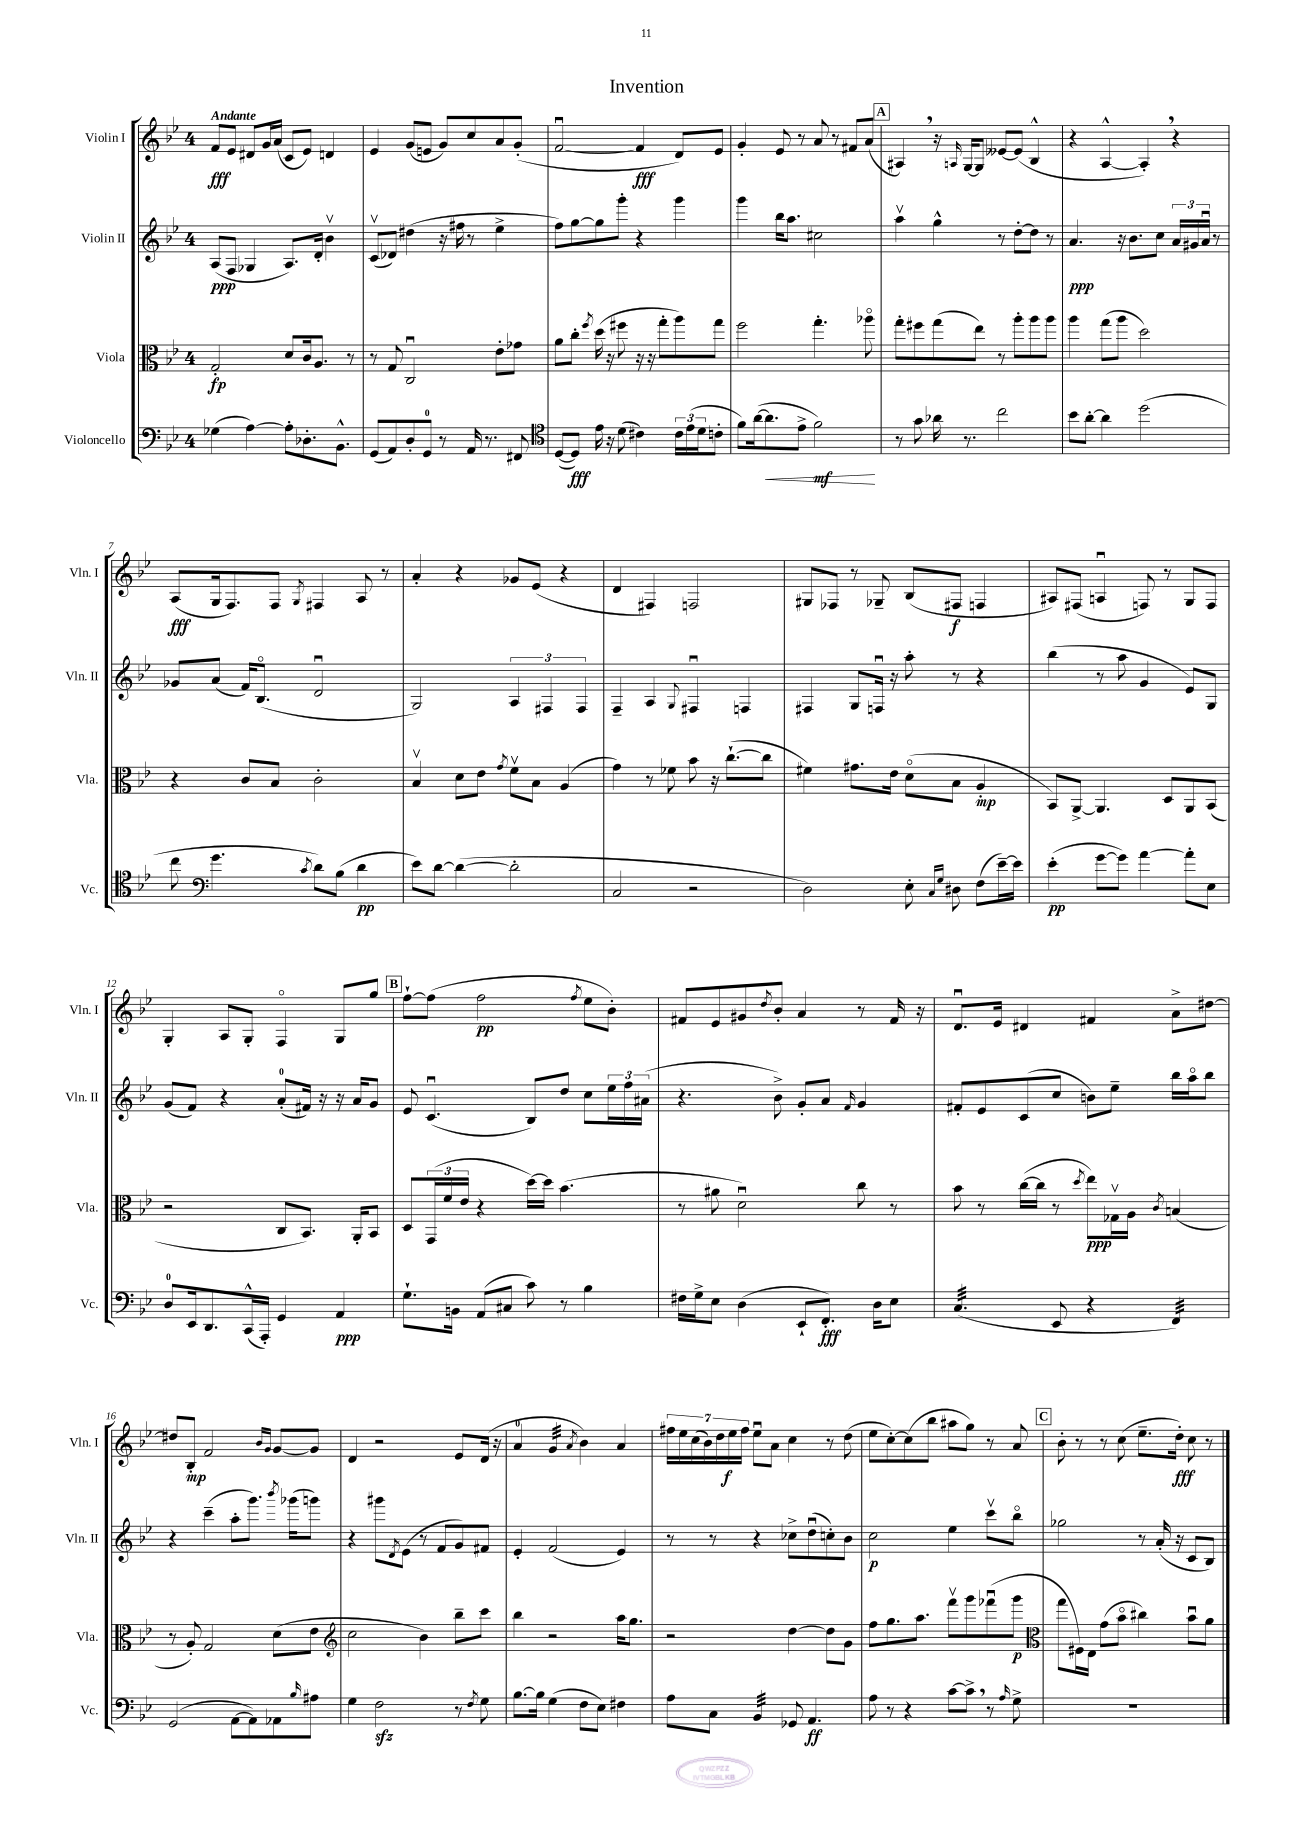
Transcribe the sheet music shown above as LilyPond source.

\header { title = "Invention" }
<<
\new StaffGroup <<
\new Staff = "s0" \with { instrumentName = "Violin I" shortInstrumentName = "Vln. I" } {
    \clef treble \key bes \major \once \override Staff.TimeSignature.style = #'single-digit \time 4/4 \tempo "Andante"
    f'8\fff ees'8 dis'8 g'16 a'16( c'8 ees'8) d'4 |
    ees'4 g'8( e'8 g'8) c''8 a'8 g'8-.( |
    f'2~\downbow f'4\fff d'8) ees'8 |
    g'4-. ees'8 r8 a'8 r8 fis'8 a'8( |
    \mark \markup { \box "A" } ais4) \breathe r16 \grace { a16 } g16~ g8 eeses'8~ eeses'8( bes4-^ |
    r4 a4~-^ a4-.) \breathe r4 |
    a8\fff( g16 f8.) f8 \acciaccatura { g8 } fis4 a8 r8 |
    a'4-. r4 ges'8 ees'8( r4 |
    d'4 fis4) f2 |
    gis8 fes8 r8 ges8-- bes8( fis8\f f4 |
    ais8) fis8( a4\downbow f8) r8 g8 f8 |
    g4-. a8 g8-. f4\flageolet g8 g''8 |
    \mark \markup { \box "B" } f''8~-! f''8( f''2\pp \acciaccatura { f''8 } ees''8 bes'8-.) |
    fis'8 ees'8 gis'8 \acciaccatura { d''8 } bes'8-. a'4 r8 fis'16 r16 |
    d'8.\downbow ees'16 dis'4 fis'4 a'8-> dis''8~ |
    dis''8 bes8-.\mp f'2 \grace { bes'16 g'16 } g'8~ g'8 |
    d'4 r2 ees'8 d'16( r16 |
    a'4-0 g'4:32 \acciaccatura { a'8 } bes'4) a'4 |
    \tuplet 7/4 { fis''16 ees''16 c''16( bes'16) d''16 ees''16\f fis''16 } ees''8\downbow a'8 c''4 r8 d''8( |
    ees''8 c''8~-.) c''8( bes''8 ais''8 g''8) r8 a'8 |
    \mark \markup { \box "C" } bes'8-. r8 r8 c''8( ees''8.-- d''16-.\fff) c''8 r8 \bar "|." |
}
\new Staff = "s1" \with { instrumentName = "Violin II" shortInstrumentName = "Vln. II" } {
    \clef treble \key bes \major \once \override Staff.TimeSignature.style = #'single-digit \time 4/4
    a8\ppp( f8 ges4 a8.) d'16-. bes'4\upbow |
    c'8\upbow( des'8) dis''4( r16 fis''16 r8 ees''4-> |
    f''8) g''8~ g''8 g'''8-. r4 g'''4 |
    g'''4 bes''16 a''8. cis''2 |
    \mark \markup { \box "A" } a''4\upbow g''4-^ r8 d''8~-. d''8 r8 |
    a'4.\ppp r16 bes'8. c''8 \tuplet 3/2 { a'16 gis'16 a'16\downbow } r8 |
    ges'8 a'8( f'16) bes8.\flageolet( d'2\downbow |
    g2) \tuplet 3/2 { a4 fis4 fis4 } |
    f4-- a4 \appoggiatura { g8 } fis4\downbow f4 |
    fis4 g8 f16\downbow r16 a''8-. r8 r4 |
    bes''4( r8 a''8 g'4 ees'8) g8 |
    g'8( f'8) r4 a'8-0-.( fis'16) r16 r16 a'16 g'8 |
    \mark \markup { \box "B" } ees'8 c'4.\downbow( bes8) d''8 c''8 \tuplet 3/2 { ees''16 f''16 ais'16( } |
    r4. bes'8->) g'8-. a'8 \grace { f'16 } g'4 |
    fis'8-. ees'8 c'8( c''8 b'8) ees''8-- bes''16 a''16\flageolet bes''8 |
    r4 c'''4--( a''8-. g'''8.) \acciaccatura { bes'''8 } ges'''16( g'''8) |
    r4 gis'''8 \acciaccatura { d'8 } ees'8( r8 f'8 g'8) fis'8 |
    ees'4-. f'2( ees'4) |
    r8 r8 r4 ces''8-> d''8\downbow( c''8-.) bes'8 |
    c''2\p ees''4 c'''8\upbow bes''8\flageolet |
    \mark \markup { \box "C" } ges''2 r8 a'16-.( r16 c'8 bes8) \bar "|." |
}
\new Staff = "s2" \with { instrumentName = "Viola" shortInstrumentName = "Vla." } {
    \clef alto \key bes \major \once \override Staff.TimeSignature.style = #'single-digit \time 4/4
    g2-.\fp d'8 c'16 a8. r8 |
    r8 g8 c2\downbow ees'8-. ges'8 |
    a'8 c''8-. \acciaccatura { f''8 } d''16( r16 fis''8 r16 r16 g''8-. a''8) g''8 |
    f''2 g''4.-. aes''8\flageolet |
    \mark \markup { \box "A" } g''8-. fis''8 g''8( ees''8) r8 a''8-. a''8 a''8 |
    a''4 g''8( a''8 d''2) |
    r4 c'8 bes8 c'2-. |
    bes4\upbow d'8 ees'8 \acciaccatura { g'8 } f'8\upbow bes8 a4( |
    g'4) r8 fes'8 bes'8 r16 c''8.~-!( c''8 |
    fis'4) gis'8. ees'16 d'8\flageolet( bes8 a4-.\mp |
    bes,8) a,8~-> a,4. d8 a,8 bes,8( |
    r2 c8 bes,8.) a,16-. bes,8 |
    \mark \markup { \box "B" } d8 \tuplet 3/2 { g,16( f'16 ees'16 } r4 d''16~) d''16 bes'4.( |
    r8 ais'8 d'2\downbow) c''8 r8 |
    bes'8 r8 c''16~( c''16 r8 \acciaccatura { d''8 } ees''8\ppp) ges16\upbow a16 \acciaccatura { c'8 } b4( |
    r8 a8-.) g2 d'8( ees'8 |
    \clef treble c''2 bes'4) bes''8-- c'''8 |
    bes''4 r2 a''16 g''8. |
    r2 d''4~ d''8 g'8 |
    f''8 g''8. a''8. f'''8\upbow g'''8 fes'''8\downbow( g'''8\p |
    \mark \markup { \box "C" } \clef alto g''8 fis16) ees16 g'8( bes'8\flageolet cis''4) bes'8\downbow a'8 \bar "|." |
}
\new Staff = "s3" \with { instrumentName = "Violoncello" shortInstrumentName = "Vc." } {
    \clef bass \key bes \major \once \override Staff.TimeSignature.style = #'single-digit \time 4/4
    ges4( a4~) a8-. des8.-. bes,8.-^ |
    g,8( a,8) d8-. g,8-0 r8 a,16 r8. fis,8 |
    \clef tenor d8~( d8\fff) ees'16 r16 d'8( cis'4) \tuplet 3/2 { cis'16 ees'16( d'16 } c'8-. |
    f'8) a'16~( a'8.\< ees'8-> f'2\mf\!) |
    \mark \markup { \box "A" } r8 g'8 aes'16 r8. c''2 |
    bes'8 a'8~-. a'4 d''2( |
    c''8 \clef bass g'4. \acciaccatura { c'8 } d'8) bes8( d'4\pp |
    ees'8) d'8~ d'4~( d'2-. |
    c2 r2 |
    d2) ees8-. \grace { c16 g16 } dis8 f8( ees'16~--) ees'16 |
    ees'4-.\pp( g'8~ g'8) a'4~ a'8-. ees8 |
    d8-0 ees,16 d,8. c,16-^( a,,16-.) g,4 a,4\ppp |
    \mark \markup { \box "B" } g8.-! b,16 a,8( cis8 c'8) r8 bes4 |
    fis16 g16-> ees8 d4( ees,8-! f,8.-.\fff) d16 ees8 |
    c4.:32( ees,8 r4 f,4:32) |
    g,2( a,8~ a,8) aes,8 \grace { bes16 } ais8 |
    g4 f2\sfz r8 \acciaccatura { f8 } g8 |
    bes8.~ bes16 g4( f8 ees8) fis4 |
    a8 c8 bes,4:32 ges,8 a,4.\ff |
    a8 r8 r4 c'8~ c'8-> \breathe r8 \grace { a16 } g8-> |
    \mark \markup { \box "C" } R1 \bar "|." |
}
>>
>>
